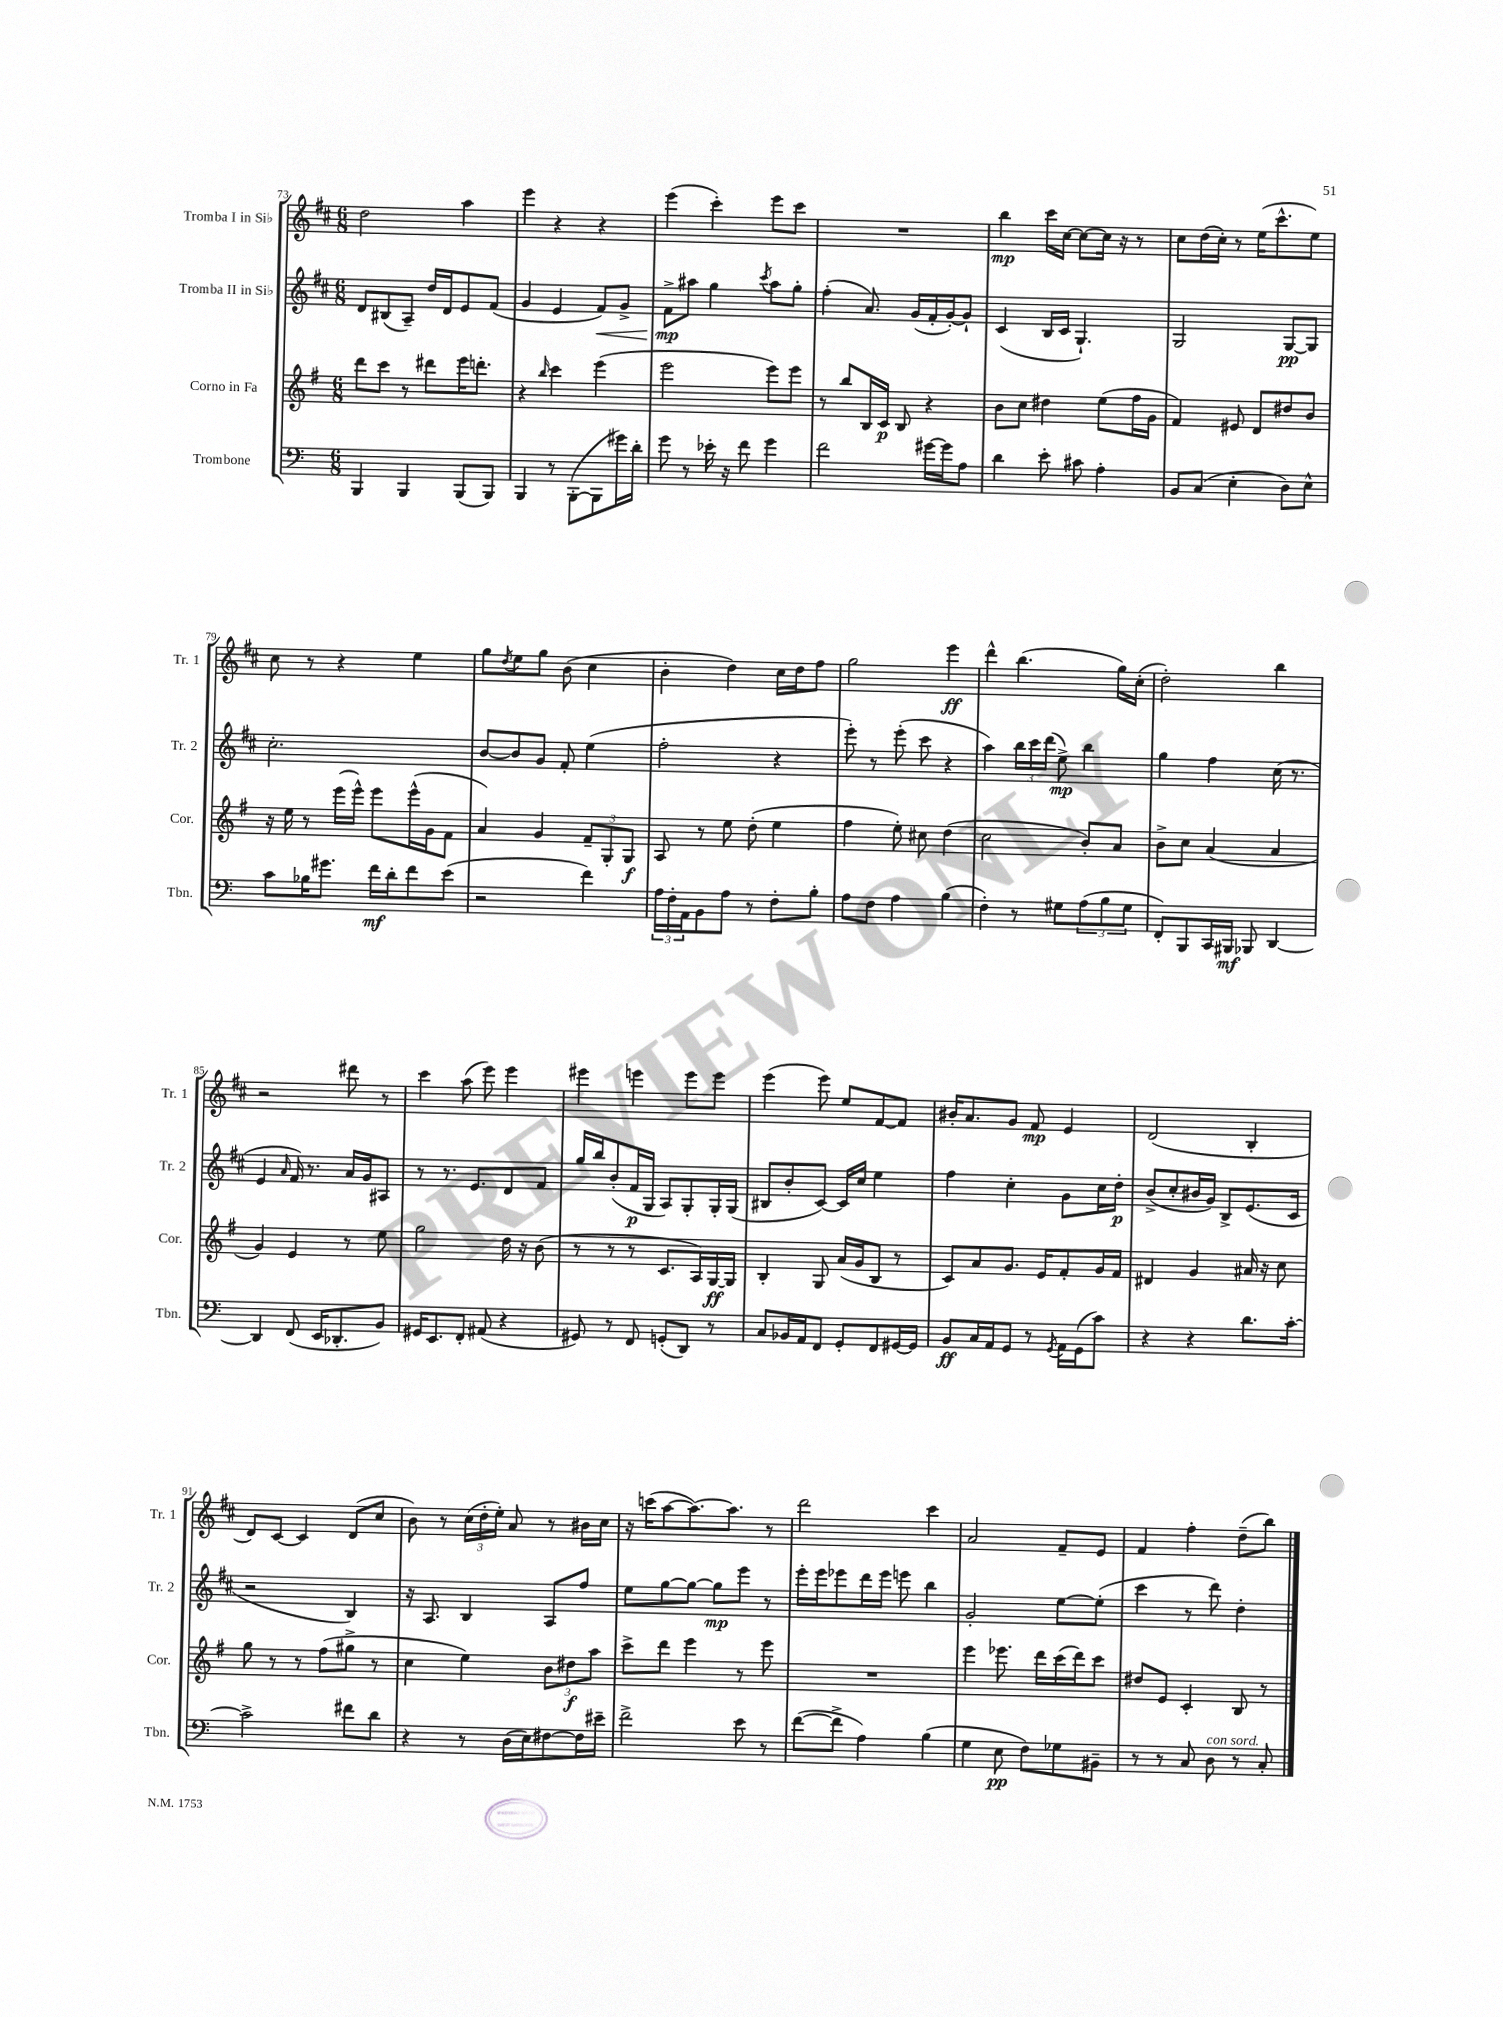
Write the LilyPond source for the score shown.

<<
\new StaffGroup <<
\new Staff = "s0" \with { instrumentName = "Tromba I in Sib" shortInstrumentName = "Tr. 1" } {
    \clef treble \key d \major \numericTimeSignature \time 6/8
    d''2 a''4 |
    e'''4 r4 r4 |
    e'''4( cis'''4-.) e'''8 cis'''8 |
    R2. |
    b''4\mp cis'''16 cis''16~ cis''8~ cis''16 r16 r8 |
    cis''8 d''16( cis''16-.) r8 e''16( cis'''8.-^ e''8) |
    cis''8 r8 r4 e''4 |
    g''8 \acciaccatura { d''8 } e''8 g''8 b'8( cis''4 |
    b'4-. d''4) cis''16 d''16 fis''8 |
    g''2 e'''4\ff |
    d'''4-^ b''4.( g''16) cis''16-.( |
    d''2-.) b''4 |
    r2 dis'''8 r8 |
    cis'''4 a''8( e'''8) e'''4 |
    eis'''4 e'''4 e'''8 e'''8 |
    e'''4( e'''8) e''8 fis'8~ fis'8 |
    bis'16-. a'8. g'8 fis'8\mp e'4 |
    d'2( b4-. |
    d'8) cis'8~ cis'4 d'8( cis''8 |
    b'8) r8 \tuplet 3/2 { cis''16( d''16-. e''16-.) } a'8 r8 bis'16 cis''16 |
    r16 c'''16( a''8~ a''8.~) a''8. r8 |
    d'''2 cis'''4 |
    a'2 fis'8-- e'8 |
    fis'4 fis''4-. d''8--( b''8) \bar "|." |
}
\new Staff = "s1" \with { instrumentName = "Tromba II in Sib" shortInstrumentName = "Tr. 2" } {
    \clef treble \key d \major \numericTimeSignature \time 6/8
    d'8 bis8( a8--) d''16 d'16 e'8 fis'8( |
    g'4 e'4 fis'8\<) g'8-> |
    fis'8->\mp\! ais''8 g''4 \acciaccatura { cis'''8 } ais''8 g''8-. |
    fis''4-.( a'8.) g'16( fis'16-. g'16~-.) g'8-! |
    cis'4( b16 cis'16 g4.-!) |
    g2 g8~\pp g8 |
    cis''2.-. |
    b'8~ b'8 g'8 fis'8-. e''4( |
    fis''2-. r4 |
    e'''8-.) r8 e'''8-.( cis'''8 r4 |
    a''4) \tuplet 3/2 { b''16 cis'''16 d'''16( } e''8->\mp) b''4 |
    g''4 fis''4 cis''16( r8. |
    e'4 \grace { a'16 } fis'16) r8. a'16 g'16 ais8 |
    r8 r8. e'8. d'8 fis'8 |
    g''16 b''16 b'8-.( fis'16\p g16 a8) g8-. g16-. g16( |
    bis8 b'8-. cis'8~) cis'16 cis''16 e''4 |
    fis''4 cis''4-. g'8 cis''16 d''16-.\p |
    b'8->( cis''8-. bis'16 g'16) b8-> e'8.( cis'16 |
    r2 b4) |
    r16 a8. b4 a8 fis''8 |
    e''8 g''8~ g''8~ g''8\mp e'''8 r8 |
    e'''16-. e'''16 ees'''8 d'''16 ees'''16 e'''8 b''4 |
    g'2-. e''8~ e''8-.( |
    cis'''4 r8 d'''8) d''4-. \bar "|." |
}
\new Staff = "s2" \with { instrumentName = "Corno in Fa" shortInstrumentName = "Cor." } {
    \clef treble \key g \major \numericTimeSignature \time 6/8
    d'''8 c'''8 r8 dis'''8 e'''16 d'''8.-. |
    r4 \grace { b''16 } c'''4 e'''4( |
    e'''2 e'''8) e'''8 |
    r8 b''8 b16 c'16\p b8 r4 |
    b'8 c''8 dis''4 e''8( fis''16 g'16 |
    fis'4) eis'8 d'8 dis''8 b'8 |
    r16 e''16 r8 e'''16( e'''16-^) e'''8 e'''16-^( g'16 fis'8 |
    a'4) g'4 \tuplet 3/2 { fis'8-- g8-. g8\f } |
    a8 r8 e''8 d''8-.( e''4 |
    fis''4 e''8-.) cis''8 d''4( |
    c''2 b'8-.) a'8 |
    b'8-> c''8 a'4( a'4 |
    g'4) e'4 r8 e''8 |
    g''2 d''16 r16 b'8( |
    r8 r8 r8 c'8. a16) g16~\ff g16 |
    b4-. g8 a'16( g'16 b8 r8 |
    c'8) a'8 g'8. e'16 fis'8-. g'16 fis'16 |
    dis'4 g'4 ais'16 r16 c''8 |
    g''8 r8 r8 fis''8( gis''8-> r8 |
    c''4 e''4) \tuplet 3/2 { b'8 dis''8\f a''8 } |
    c'''8-> d'''8 e'''4 r8 e'''8 |
    R2. |
    e'''4 ees'''8. d'''16 c'''16( d'''16) c'''8 |
    dis''8 e'8 c'4-. b8 r8 \bar "|." |
}
\new Staff = "s3" \with { instrumentName = "Trombone" shortInstrumentName = "Tbn." } {
    \clef bass \key c \major \numericTimeSignature \time 6/8
    b,,4 b,,4 b,,8( b,,8) |
    b,,4 r8 b,,8~-.( b,,8 gis'16) d'16-. |
    g'8 r8 ees'16-. r16 f'8 g'4 |
    f'2 gis'16~ gis'16 a8 |
    d'4 e'8-. cis'8 a4-. |
    b,8 c8( e4-. d8) e8-^ |
    c'8 bes16 gis'8. f'16\mf d'16-. f'8 e'8( |
    r2 f'4) |
    \tuplet 3/2 { a16 f16-. a,16 } b,8 a8 r8 f8-. b8-. |
    a8 f8 a4 b4( |
    f4-.) r8 gis8 \tuplet 3/2 { a8( b8 gis8 } |
    f,8-.) b,,8 c,16 bis,,16\mf bes,,8 d,4~ |
    d,4 f,8( e,16 des,8.-. b,8) |
    gis,16 e,8. f,8-. ais,8( r4 |
    gis,8) r8 f,8 g,8-.( d,8) r8 |
    c8 bes,16 a,16 f,8 g,8-. f,8 gis,16~ gis,16 |
    b,8\ff c16 a,16 g,8 r8 \acciaccatura { g,8 } a,16 g,16( c'8) |
    r4 r4 d'8. c'16~-. |
    c'2-> fis'8 d'8 |
    r4 r8 d16( e16) fis8~ fis16 eis'16-- |
    f'2-> e'8 r8 |
    f'8~( f'8-> a4) b4( |
    g4 e8\pp f8) ges8 bis,8-- |
    r8 r8 c8 d8^\markup { \italic "con sord." } r8 c8-. \bar "|." |
}
>>
>>
\layout { \context { \Score currentBarNumber = #73 } }
